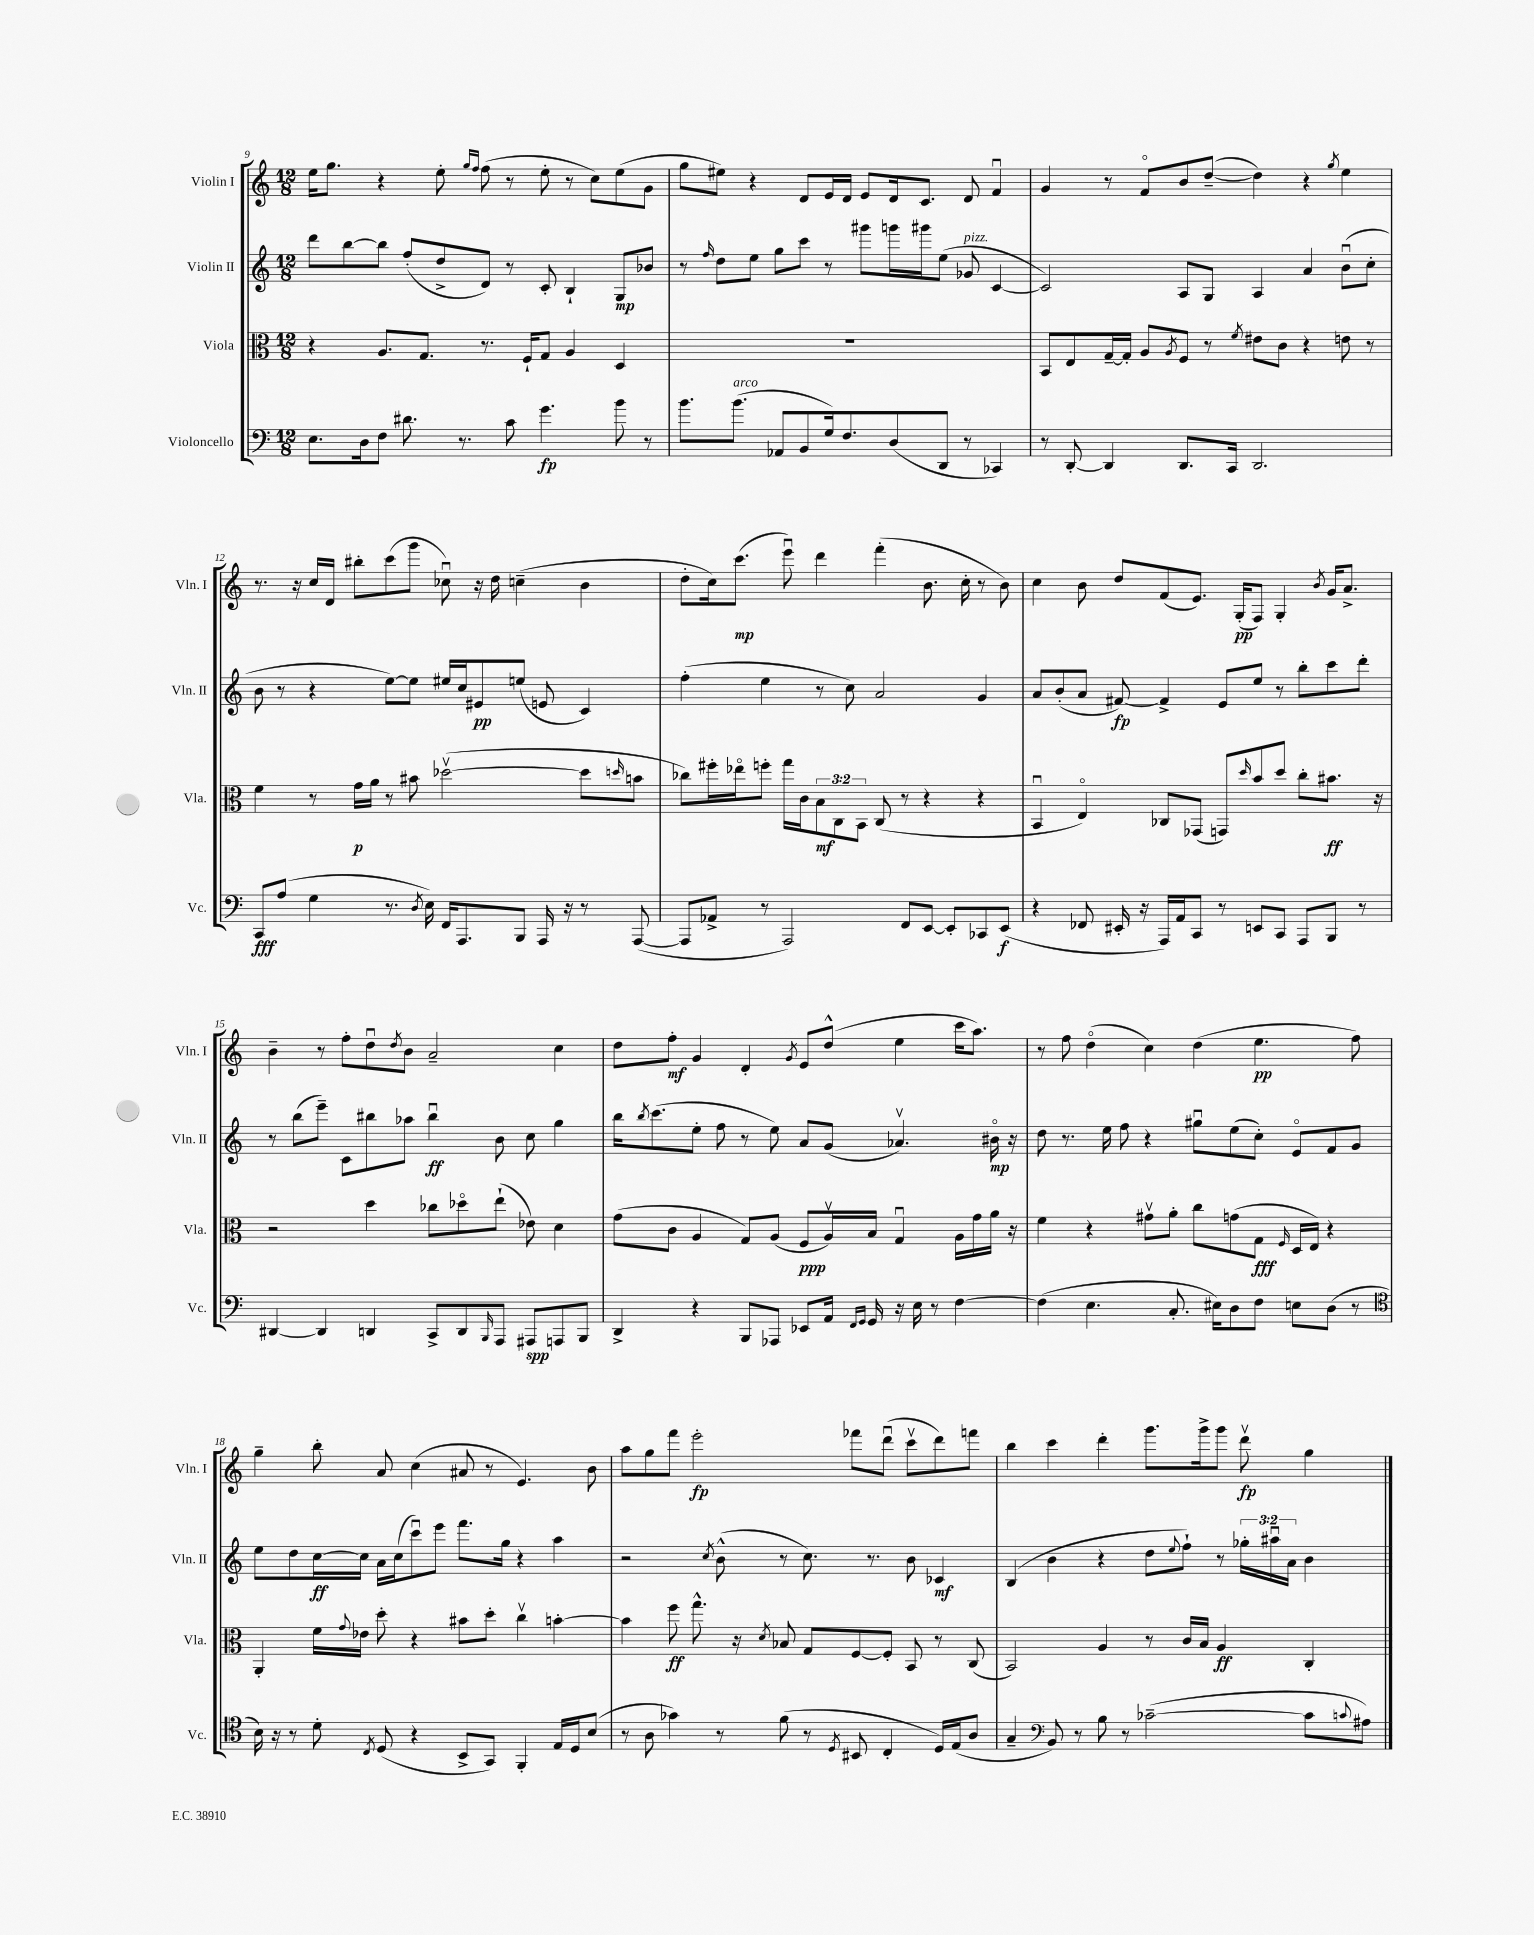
<<
\new StaffGroup <<
\new Staff = "s0" \with { instrumentName = "Violin I" shortInstrumentName = "Vln. I" } {
    \clef treble \key c \major \numericTimeSignature \time 12/8
    e''16 g''8. r4 e''8-. \grace { g''16 f''16 } f''8( r8 e''8-. r8 c''8) e''8( g'8 |
    g''8 eis''8) r4 d'8 e'16 d'16 e'8 d'16 c'8. d'8 f'4\downbow |
    g'4 r8 f'8\flageolet b'8 d''8~--( d''4) r4 \acciaccatura { g''8 } e''4 |
    r8. r16 c''16 d'16 bis''8-. c'''8( g'''8 ces''8\downbow) r16 d''16 c''4--( b'4 |
    d''8-. c''16) c'''8.\mp( e'''8\downbow) d'''4 f'''4-.( b'8. c''16-. r8 b'8) |
    c''4 b'8 d''8 f'8( e'8.) g16-.\pp( f8) g4-. \acciaccatura { b'8 } g'16 a'8.-> |
    b'4-- r8 f''8-. d''8\downbow \acciaccatura { d''8 } b'8 a'2-- c''4 |
    d''8 f''8-.\mf g'4 d'4-. \acciaccatura { g'8 } e'8 d''8-^( e''4 c'''16 a''8.) |
    r8 f''8 d''4\flageolet( c''4) d''4( e''4.\pp f''8) |
    g''4-- b''8-. a'8 c''4( ais'8 r8 e'4.) b'8 |
    a''8 g''8 f'''8 e'''2-.\fp fes'''8 d'''8\downbow( c'''8\upbow d'''8) f'''8 |
    b''4 c'''4 d'''4-. g'''8. g'''16-> g'''8 d'''8\upbow\fp g''4 \bar "|." |
}
\new Staff = "s1" \with { instrumentName = "Violin II" shortInstrumentName = "Vln. II" } {
    \clef treble \key c \major \numericTimeSignature \time 12/8 \override Staff.TupletNumber.text = #tuplet-number::calc-fraction-text
    d'''8 b''8~ b''8 f''8-.( d''8-> d'8) r8 c'8-. b4-! g8\mp bes'8 |
    r8 \grace { f''16 } d''8 e''8 g''8 c'''8 r8 gis'''8 g'''16 gis'''16 e''8( ges'8^\markup { \italic "pizz." } c'4~ |
    c'2) a8 g8 a4 a'4 b'8\downbow( c''8-. |
    b'8 r8 r4 e''8~) e''8 eis''16 c''16 eis'8\pp e''8( e'8 c'4) |
    f''4-.( e''4 r8 c''8) a'2 g'4 |
    a'8 b'8-.( a'8 fis'8~\fp) fis'4-> e'8 e''8 r8 b''8-. c'''8 d'''8-. |
    r8 b''8( e'''8--) c'8 bis''8 aes''8 bis''4\downbow\ff b'8 c''8 g''4 |
    b''16 \acciaccatura { b''8 } c'''8.( e''8-. f''8 r8 e''8) a'8 g'8( aes'4.\upbow) bis'16\flageolet\mp r16 |
    d''8 r8. e''16 f''8 r4 gis''8\downbow e''8( c''8-.) e'8\flageolet f'8 g'8 |
    e''8 d''8 c''16~\ff c''16 a'16 c''16( c'''8\downbow) e'''8 f'''8. g''16 r4 a''4 |
    r2 \acciaccatura { c''8 } b'8-^( r8 c''8.) r8. b'8 ces'4\mf |
    b4( b'4 r4 d''8 \appoggiatura { e''8 } f''8-!) r8 \tuplet 3/2 { ges''16-. ais''16\downbow a'16 } b'4 \bar "|." |
}
\new Staff = "s2" \with { instrumentName = "Viola" shortInstrumentName = "Vla." } {
    \clef alto \key c \major \numericTimeSignature \time 12/8 \override Staff.TupletNumber.text = #tuplet-number::calc-fraction-text
    r4 a8. g8. r8. f16-! g8 a4 d4 |
    R1. |
    b,8 e8 g16~-- g16-. a8 \acciaccatura { a8 } f8 r8 \acciaccatura { f'8 } eis'8 c'8 r4 e'8 r8 |
    f'4 r8 g'16\p a'16 r8 bis'8 des''2~\upbow( des''8 \grace { d''16 } b'8 |
    ces''8) fis''16-. ees''16\flageolet f''8-. g''16 c'16 \tuplet 3/2 { b8\mf c8 b,8 } c8( r8 r4 r4 |
    b,4\downbow e4\flageolet) ces8 ges,8( g,8) \grace { d''16 } b'8 d''8 c''8-. bis'8.\ff r16 |
    r2 d''4 ces''8 des''8\flageolet e''8-!( ees'8) d'4 |
    g'8( c'8 a4 g8) a8( f8\ppp a16\upbow) b16 g4\downbow a16 g'16 a'16 r16 |
    f'4 r4 gis'8\upbow a'8-. c''8 g'8( g8\fff \grace { f16 } d16 e16) r4 |
    a,4-. f'16 \appoggiatura { g'8 } ees'16 d''8-. r4 bis'8 d''8-. c''4\upbow b'4~-. |
    b'4 f''8\ff g''8.-^ r16 \acciaccatura { d'8 } bes8 g8 f8~ f8-. b,8 r8 c8( |
    b,2) a4 r8 c'16 b16 a4\ff c4-. \bar "|." |
}
\new Staff = "s3" \with { instrumentName = "Violoncello" shortInstrumentName = "Vc." } {
    \clef bass \key c \major \numericTimeSignature \time 12/8
    e8. d16 f8 dis'8. r8. c'8 g'4.\fp b'8 r8 |
    b'8. b'8.^\markup { \italic "arco" }( aes,8 b,8 g16) f8. d8( d,8 r8 ces,4) |
    r8 d,8~-. d,4 d,8. c,16 d,2. |
    c,8\fff a8( g4 r8. \acciaccatura { d8 } e16) f,16 a,,8. b,,8 a,,16 r16 r8 a,,8~( |
    a,,8 aes,8-> r8 a,,2) f,8 e,8~ e,8-. ces,8 e,8\f( |
    r4 fes,8 eis,16-. r16 a,,16) a,16 c,8 r8 e,8 c,8 a,,8 b,,8 r8 |
    dis,4~ dis,4 d,4 c,8-> d,8 \grace { b,,16 } a,,8 ais,,8\spp a,,8 b,,8 |
    d,4-> r4 b,,8 aes,,8 ees,8 a,16 \grace { f,16 g,16 } g,16 r16 e16 r8 f4~ |
    f4( e4. c8.-. eis16) d8 f8 e8 d8( r8 |
    \clef tenor b16) r16 r8 d'8-. \acciaccatura { c8 } d8( r4 b,8-> g,8) f,4-. e16 d16 b8( |
    r8 a8 ges'4) r8 f'8( r8 \acciaccatura { d8 } bis,8 c4-. d16) e16( a8 |
    g4-- \clef bass b,8) r8 b8 r8 ces'2~--( ces'8 \appoggiatura { c'8 } ais8) \bar "|." |
}
>>
>>
\layout { \context { \Score currentBarNumber = #9 } }
